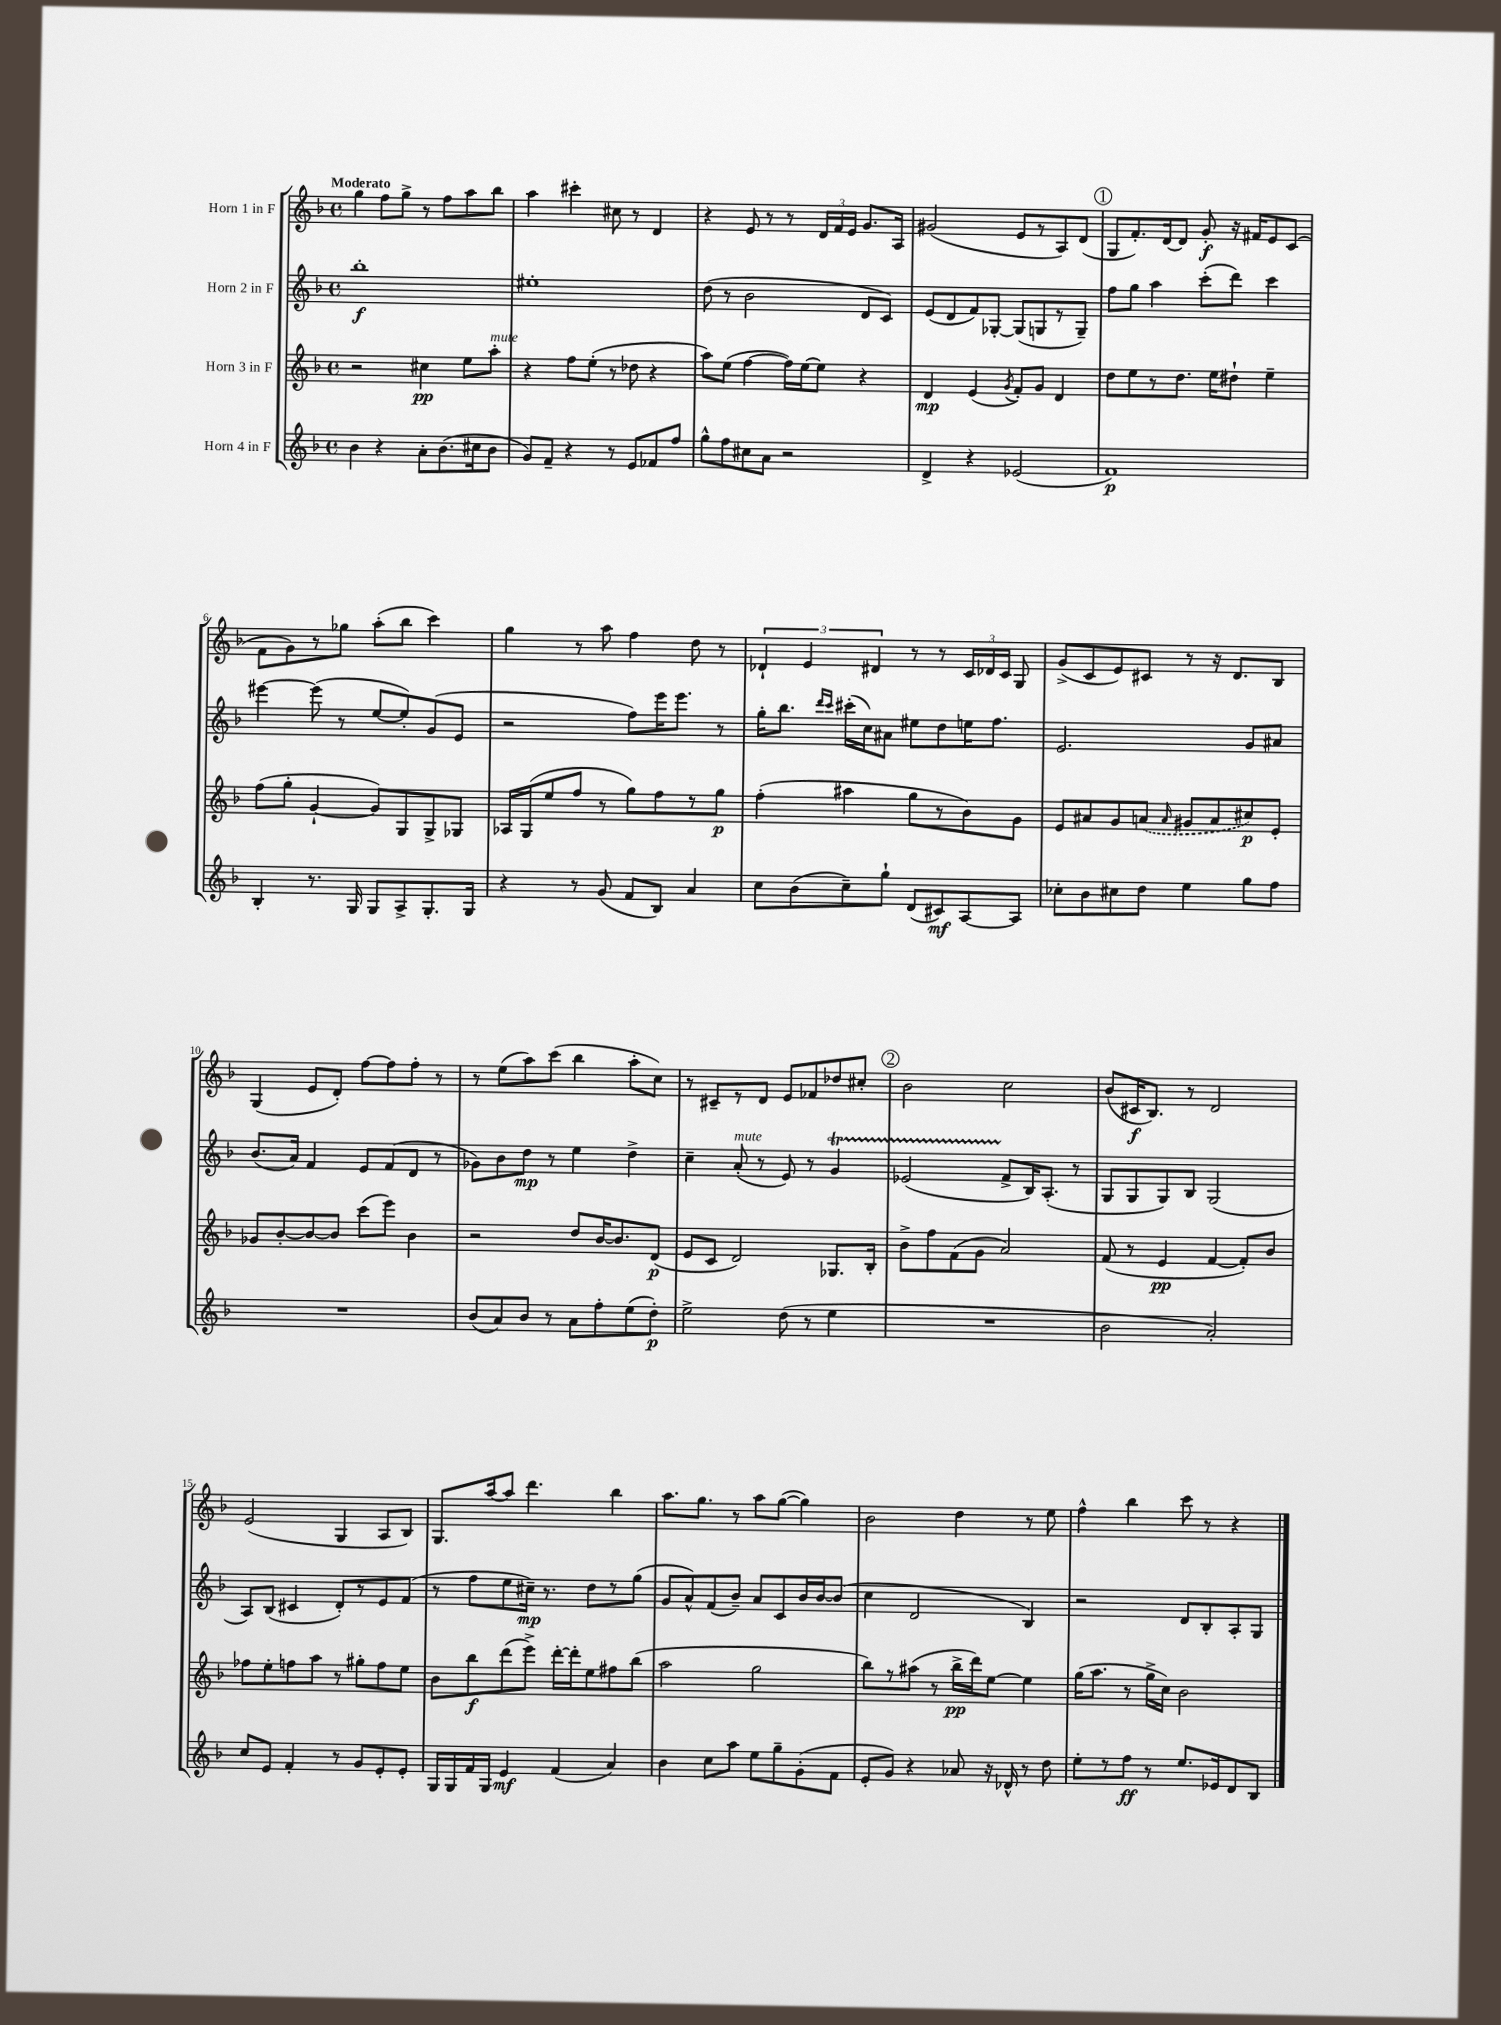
<<
\new StaffGroup <<
\new Staff = "s0" \with { instrumentName = "Horn 1 in F" } {
    \clef treble \key f \major \defaultTimeSignature \time 4/4 \tempo "Moderato"
    \autoBeamOff g''4 f''8[ g''8]-> r8 f''8[ a''8 bes''8] |
    a''4 cis'''4-. cis''8 r8 d'4 |
    r4 e'8 r8 r8 \tuplet 3/2 { d'16[ f'16 e'16] } g'8.[ a16] |
    gis'2( e'8[ r8 a8) d'8]( |
    \mark \markup { \circle "1" } g8[ f'8.-.) d'16~ d'8] g'8-.\f r16 fis'16[ e'8 c'8]( |
    f'8[ g'8) r8 ges''8] a''8[-.( bes''8] c'''4) |
    g''4 r8 a''8 f''4 d''8 r8 |
    \tuplet 3/2 { des'4-! e'4 dis'4 } r8 r8 \tuplet 3/2 { c'16[ des'16 c'16] } g8 |
    g'8[->( c'8 e'8) cis'8] r8 r16 d'8.[ bes8] |
    g4( e'8[ d'8]-.) f''8[~ f''8 f''8]-. r8 |
    r8 e''8[( a''8) c'''8]( bes''4 a''8[-. c''8]) |
    r8 cis'8[-- r8 d'8] e'8[ fes'8 des''8 cis''8]-. |
    \mark \markup { \circle "2" } bes'2 c''2 |
    bes'8[( cis'16\f bes8.]) r8 d'2 |
    e'2( g4 a8[ bes8]) |
    g8.[ a''16~ a''8] d'''4. bes''4 |
    a''8.[ g''8.] r8 a''8[ g''8]~( g''4) |
    bes'2 d''4 r8 e''8 |
    f''4-^ bes''4 c'''8 r8 r4 \bar "|." |
}
\new Staff = "s1" \with { instrumentName = "Horn 2 in F" } {
    \clef treble \key f \major \defaultTimeSignature \time 4/4
    \autoBeamOff bes''1-.\f |
    eis''1-. |
    d''8( r8 bes'2 d'8[ c'8]) |
    e'8[( d'8 f'8) ges8]~-. ges8[( g8 r8 g8]--) |
    \mark \markup { \circle "1" } f''8[ g''8] a''4 c'''8[-.( d'''8]) c'''4 |
    eis'''4~ eis'''8( r8 e''8[~ e''8-.) g'8( e'8] |
    r2 f''8[) e'''16 e'''8.] r8 |
    g''16[-. bes''8.] \grace { d'''16[ c'''16] } cis'''16[-.( c''16) ais'8] eis''8[ d''8 e''16 f''8.] |
    e'2. g'8[ ais'8] |
    bes'8.[( a'16]) f'4 e'8[ f'8( d'8] r8 |
    ges'8[) bes'8 d''8]\mp r8 e''4 d''4-> |
    c''4-- a'8-.^\markup { \italic "mute" }( r8 e'8) r8 g'4\startTrillSpan |
    \mark \markup { \circle "2" } ees'2( f'8[->\stopTrillSpan bes16) a8.]-.( r8 |
    g8[ g8 g8) bes8] g2( |
    a8[) bes8]( cis'4 d'8[-.) r8 e'8 f'8]( |
    r8 f''8[ e''8 cis''16]--\mp) r8. d''8[ r8 g''8]( |
    g'8[ a'8-^) f'8( bes'8]--) a'8[ c'8 bes'16 bes'16~ bes'8]( |
    c''4 d'2 bes4) |
    r2 d'8[ bes8-. a8-. g8] \bar "|." |
}
\new Staff = "s2" \with { instrumentName = "Horn 3 in F" } {
    \clef treble \key f \major \defaultTimeSignature \time 4/4
    \autoBeamOff r2 cis''4\pp e''8[ a''8]-.^\markup { \italic "mute" } |
    r4 f''8[ e''8]-.( r8 des''8 r4 |
    a''8[) e''8]( f''4~ f''16[) e''16~ e''8] r4 |
    d'4\mp e'4( \acciaccatura { g'8 } f'8[-.) g'8] d'4 |
    \mark \markup { \circle "1" } d''8[ e''8 r8 d''8.] e''16[ dis''8]-! e''4-- |
    f''8[( g''8]-. g'4~-! g'8[) g8 g8-> ges8] |
    aes16[ g16( e''8 f''8] r8 g''8[) f''8 r8 g''8]\p |
    f''4-.( ais''4 g''8[ r8 bes'8) g'8] |
    e'8[ ais'8 g'8 \once \slurDashed a'8]( \grace { a'16 } gis'8[ a'8 cis''8\p) e'8]-. |
    ges'8[ bes'8~-. bes'8~ bes'8] c'''8[( e'''8]) bes'4 |
    r2 d''8[ bes'16~ bes'8. d'8]\p( |
    e'8[ c'8] d'2) ges8.[ bes16]-. |
    \mark \markup { \circle "2" } bes'8[-> f''8 f'8( g'8] a'2) |
    f'8( r8 e'4\pp f'4~ f'8[-.) bes'8] |
    fes''8[ e''8-. f''8 a''8] r8 gis''8[-. f''8 e''8] |
    bes'8[ bes''8\f d'''8( e'''8]->) d'''16[~-. d'''16-. e''8 fis''8 bes''8]( |
    a''2 g''2 |
    bes''8[) r8 ais''8]( r8 bes''16[->\pp d'''16) e''8]~ e''4 |
    g''16[( a''8.] r8 g''16[-> c''16]) bes'2 \bar "|." |
}
\new Staff = "s3" \with { instrumentName = "Horn 4 in F" } {
    \clef treble \key f \major \defaultTimeSignature \time 4/4
    \autoBeamOff bes'4 r4 a'8[-. bes'8.( cis''16 bes'8] |
    g'8[) f'8]-- r4 r8 e'8[ fes'8 f''8] |
    g''8[-^ f''8 cis''8 a'8] r2 |
    d'4-> r4 ees'2( |
    \mark \markup { \circle "1" } f'1\p) |
    bes4-. r8. g16 g8[ a8-> g8.-. g16] |
    r4 r8 g'8( f'8[ bes8]) a'4 |
    c''8[ bes'8( c''8--) g''8]-! d'8[( cis'8\mf) a8~ a8] |
    ces''8[-. bes'8 cis''8 d''8] e''4 g''8[ f''8] |
    R1 |
    bes'8[( a'8) bes'8] r8 a'8[ f''8-. e''8( d''8]-.\p) |
    e''2-> d''8( r8 e''4 |
    \mark \markup { \circle "2" } R1 |
    bes'2 a'2-.) |
    c''8[ e'8] f'4-. r8 g'8[ e'8-. e'8]-. |
    g16[ g16 f'16 g16] e'4\mf f'4( a'4) |
    bes'4 c''8[ a''8] e''8[ g''8-- g'8-.( f'8] |
    e'8[-. g'8]) r4 aes'8 r16 des'16-^ r8 d''8 |
    e''8[-. r8 f''8]\ff r8 e''8.[ ees'16 d'8 bes8] \bar "|." |
}
>>
>>
